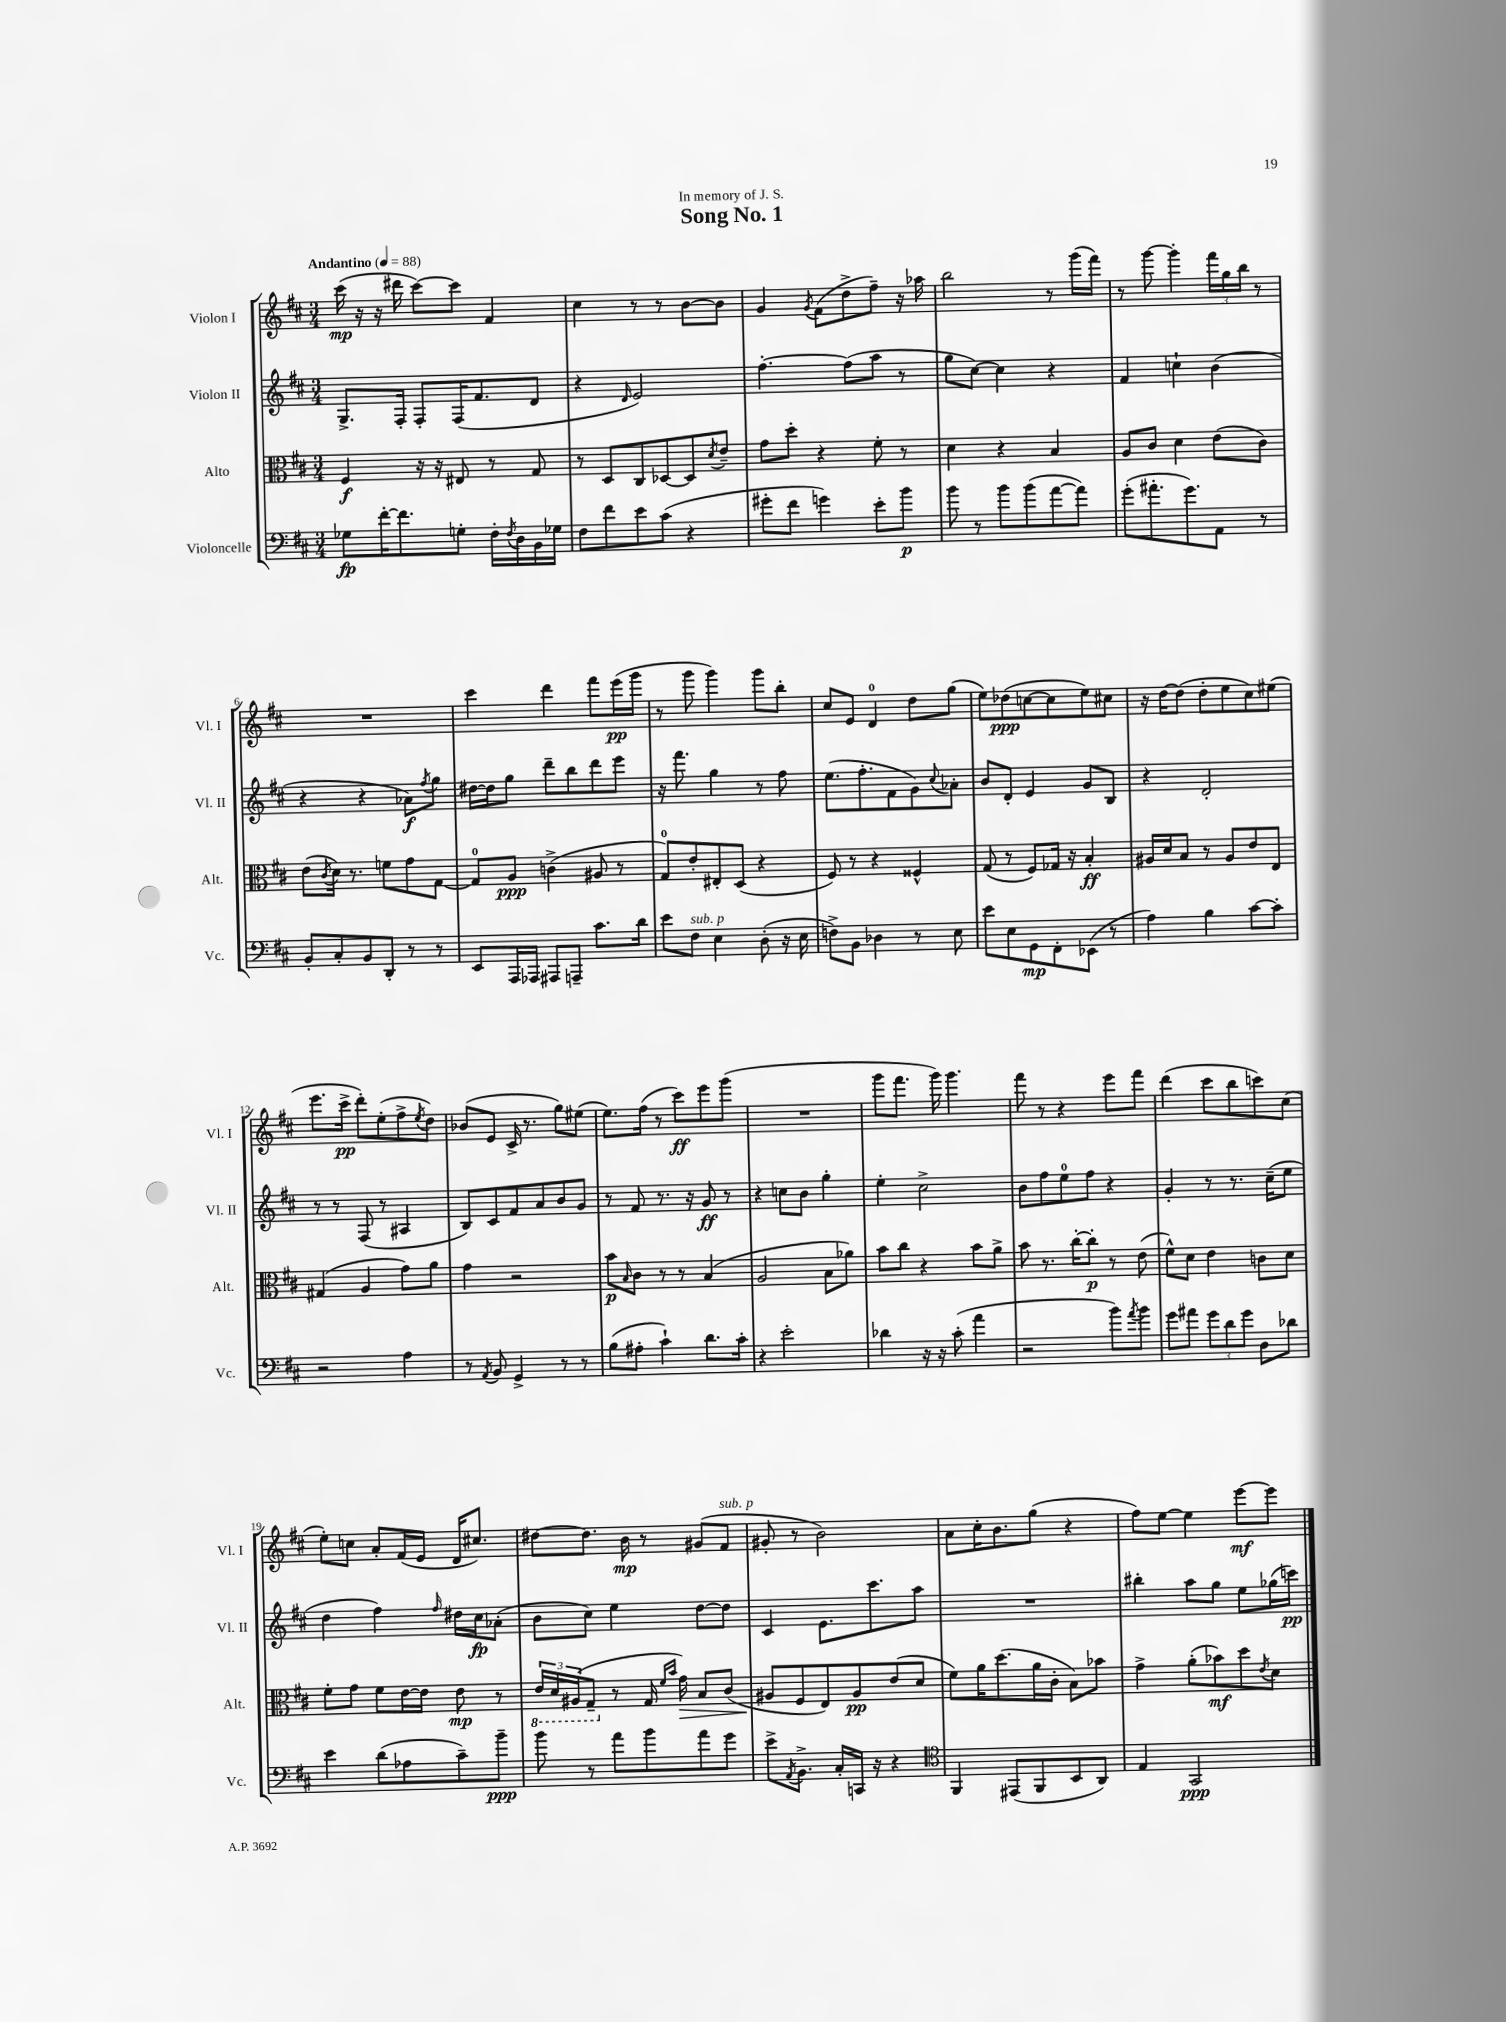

**kern	**kern	**kern	**kern
*staff4	*staff3	*staff2	*staff1
*clefF4	*clefC3	*clefG2	*clefG2
*k[f#c#]	*k[f#c#]	*k[f#c#]	*k[f#c#]
*M3/4	*M3/4	*M3/4	*M3/4
*MM88	*MM88	*MM88	*MM88
8G-	4F#	8.G^	(16ccc#
.	.	.	16r
[16f#'	.	.	16r
8.f#]	.	16F#'	16ddd#
.	16r	8F#'	[8ccc#)
.	16r	.	.
8G'	8E#	(16F#	8ccc#]
.	.	8.f#	.
16F#'	8r	.	4f#
8qF#	.	.	.
16D	.	.	.
16BB	8G	8d	.
16G-	.	.	.
=	=	=	=
8F#	8r	4r	4cc#
8f#	8D	.	.
.	.	16qqd	.
8e	8C#	2e)	8r
(8c#	[8D-	.	8r
4r	8D-]	.	[8b
.	8qd	.	.
.	8e~	.	8b]
=	=	=	=
8g#'	8g	[4.ff#'	4g
8f#	8dd'	.	.
.	.	.	8qg
4g)	4r	.	(8f#
.	.	(8ff#]	8dd^
8e'	8f#'	8aa	8ff#~)
8b	8r	8r	16r
.	.	.	16aa-
=	=	=	=
8b	4d	8gg	2bb
8r	.	[8cc#)	.
8b	4r	4cc#]	.
(8b	.	.	.
[8a	4B	4r	8r
8a])	.	.	(16ggg
.	.	.	16fff#)
=	=	=	=
(8g'	8A	4f#	8r
8.a#'	8c#	.	[8ggg
.	4d	4cc`	4ggg']
8.g)	.	.	.
8AA	(8e	(4b	24fff#
.	.	.	24gg
.	.	.	24bb
8r	8c#)	.	8r
=	=	=	=
8BB'	(8e	4r	2.r
.	8qc#	.	.
8C#'	16d)	.	.
.	8.r	.	.
8BB	.	4r	.
8DD'	8f	.	.
8r	8g	8a-)	.
.	.	8qff#	.
8r	[8G	8gg	.
=	=	=	=
8EE	8G]	[16dd#	4ccc#
.	.	16dd#]	.
16AAA	8A	8gg	.
16AAA-	.	.	.
8AAA#	(4c^	8ddd~	4ddd
8AAA~	.	8bb	.
8.c#	8A#	8ddd	8fff#
.	8r	8eee	(16eee
16d	.	.	16ggg
=	=	=	=
8e	8G)	16r	8r
.	.	8.fff#	.
8F#	8e'	.	8ggg
4E	8E#'	4gg	4ggg)
.	(8D	.	.
(8D'	4r	8r	8ggg
16r	.	8ff#	8bb'
16E	.	.	.
=	=	=	=
8F^)	8F#)	(8.ee	8cc#
8BB	8r	.	8e
.	.	8.ff#'	.
4D-	4r	.	4d
.	.	8f#	.
8r	4F##^^	8g)	8dd
.	.	8qqcc#	.
8E	.	8a-'	(8gg
=	=	=	=
8e	(8G	8b	8ee)
8E	8r	8d'	(8dd-
8GG	8F#)	4e	[8cc
8FF#'	16G-	.	8cc]
.	16r	.	.
(8EE-	4B'	8g	8ee)
8r	.	8B	8cc#
=	=	=	=
4A)	16A#	4r	16r
.	16d	.	[16dd
.	8B	.	(8dd]
4B	8r	2d'	8dd'
.	8A#	.	8ee
[8c#	8e	.	8cc#)
8c#']	8E	.	(8ee#
=	=	=	=
2r	(4G#	8r	8.eee
.	.	8r	.
.	.	.	16ccc#^
.	4A	(8F#	8ddd')
.	.	8r	(8ee'
4A	8g)	4A#	8ff#^
.	.	.	8qee
.	8a	.	8dd)
=	=	=	=
8r	4g	8B)	(8b-
8qAA	.	.	.
8BB	.	8c#	8e
4GG^	2r	8f#	16c#^
.	.	.	8.r
.	.	8a	.
8r	.	8b	8gg)
8r	.	8g	(8ee#
=	=	=	=
(8B	8b	8r	8.ee)
.	16qqB	.	.
8A#'	8c#	8f#	.
.	.	.	(16ff#
4c#`)	8r	8.r	8r
.	8r	.	8ccc#)
.	.	16r	.
8.d	(4B	8g	8eee
.	.	8r	(8ggg
16c#'	.	.	.
=	=	=	=
4r	2A	4r	2.r
2e'	.	8cc	.
.	.	8b	.
.	8B	4gg'	.
.	8a-)	.	.
=	=	=	=
4d-	8b	4ee'	8ggg
.	8cc#	.	8.fff#
16r	4r	2cc#^	.
16r	.	.	16ggg)
(8c#'	.	.	4.ggg
4a	8b	.	.
.	8a^	.	.
=	=	=	=
2r	8b	8b	8fff#
.	8.r	8ff#	8r
.	.	8ee	4r
.	[16cc#'	.	.
.	8cc#']	8ff#	.
8b)	8r	4r	8eee
8qa	.	.	.
8b	(8e	.	8fff#
=	=	=	=
8g	8f#^^)	4g'	(4ddd
8a#	8d	.	.
12g	4e	8r	8ccc#
12d	.	.	.
.	.	8.r	8bb
12g	.	.	.
8D	8c	.	8ccc)
.	.	(16cc#~	.
8d-	8d	8ee	(8cc#
=	=	=	=
4e	8f#'	4dd	8ee')
.	8g	.	8cc
(8d	8f#	4ff#)	8a'
8A-	[16e	.	(16f#
.	16e]	.	16e
.	.	16qqff#	.
8c#~)	8e	16dd#	16d
.	.	16cc#	8.cc#)
8b~	8r	(8a-'	.
=	=	=	=
8b	24E	8b	[8dd#
.	24D	.	.
.	(24AA#	.	.
8r	8GG~	8cc#)	8.dd#]
8a	8r	4ee	.
.	.	.	16b
8b	16G	.	8r
.	16qqf#	.	.
.	16qqb	.	.
.	16g)	.	.
8a	8B	[8dd	(8g#
8g	(8c#	8dd]	8f#
=	=	=	=
8e^	8A#	4c#	8g#'
8qAA	.	.	.
8.BB^	8F#	.	8r
.	8E)	8.e	2b)
16C#'	.	.	.
16CC	8A#	.	.
16r	.	8.ccc#	.
4r	(8e	.	.
.	8d	8aa	.
=	=	=	=
*clefC4	*	*	*
4FF#	8f#)	2.r	8a
.	16a	.	16cc#'
.	(8.dd	.	8.b
(8EE#	.	.	.
8FF#	16a	.	(8gg
.	16c#'	.	.
8BB	8B)	.	4r
8AA)	8b-	.	.
=	=	=	=
4E	4g^	4bb#'	8ff#)
.	.	.	[8ee
2GG	(8a'	8aa	4ee]
.	8b-)	8gg	.
.	8dd	8ee	[8eee
.	8qe	.	.
.	8d	(16gg-	8eee]
.	.	16ccc)	.
==	==	==	==
*-	*-	*-	*-
